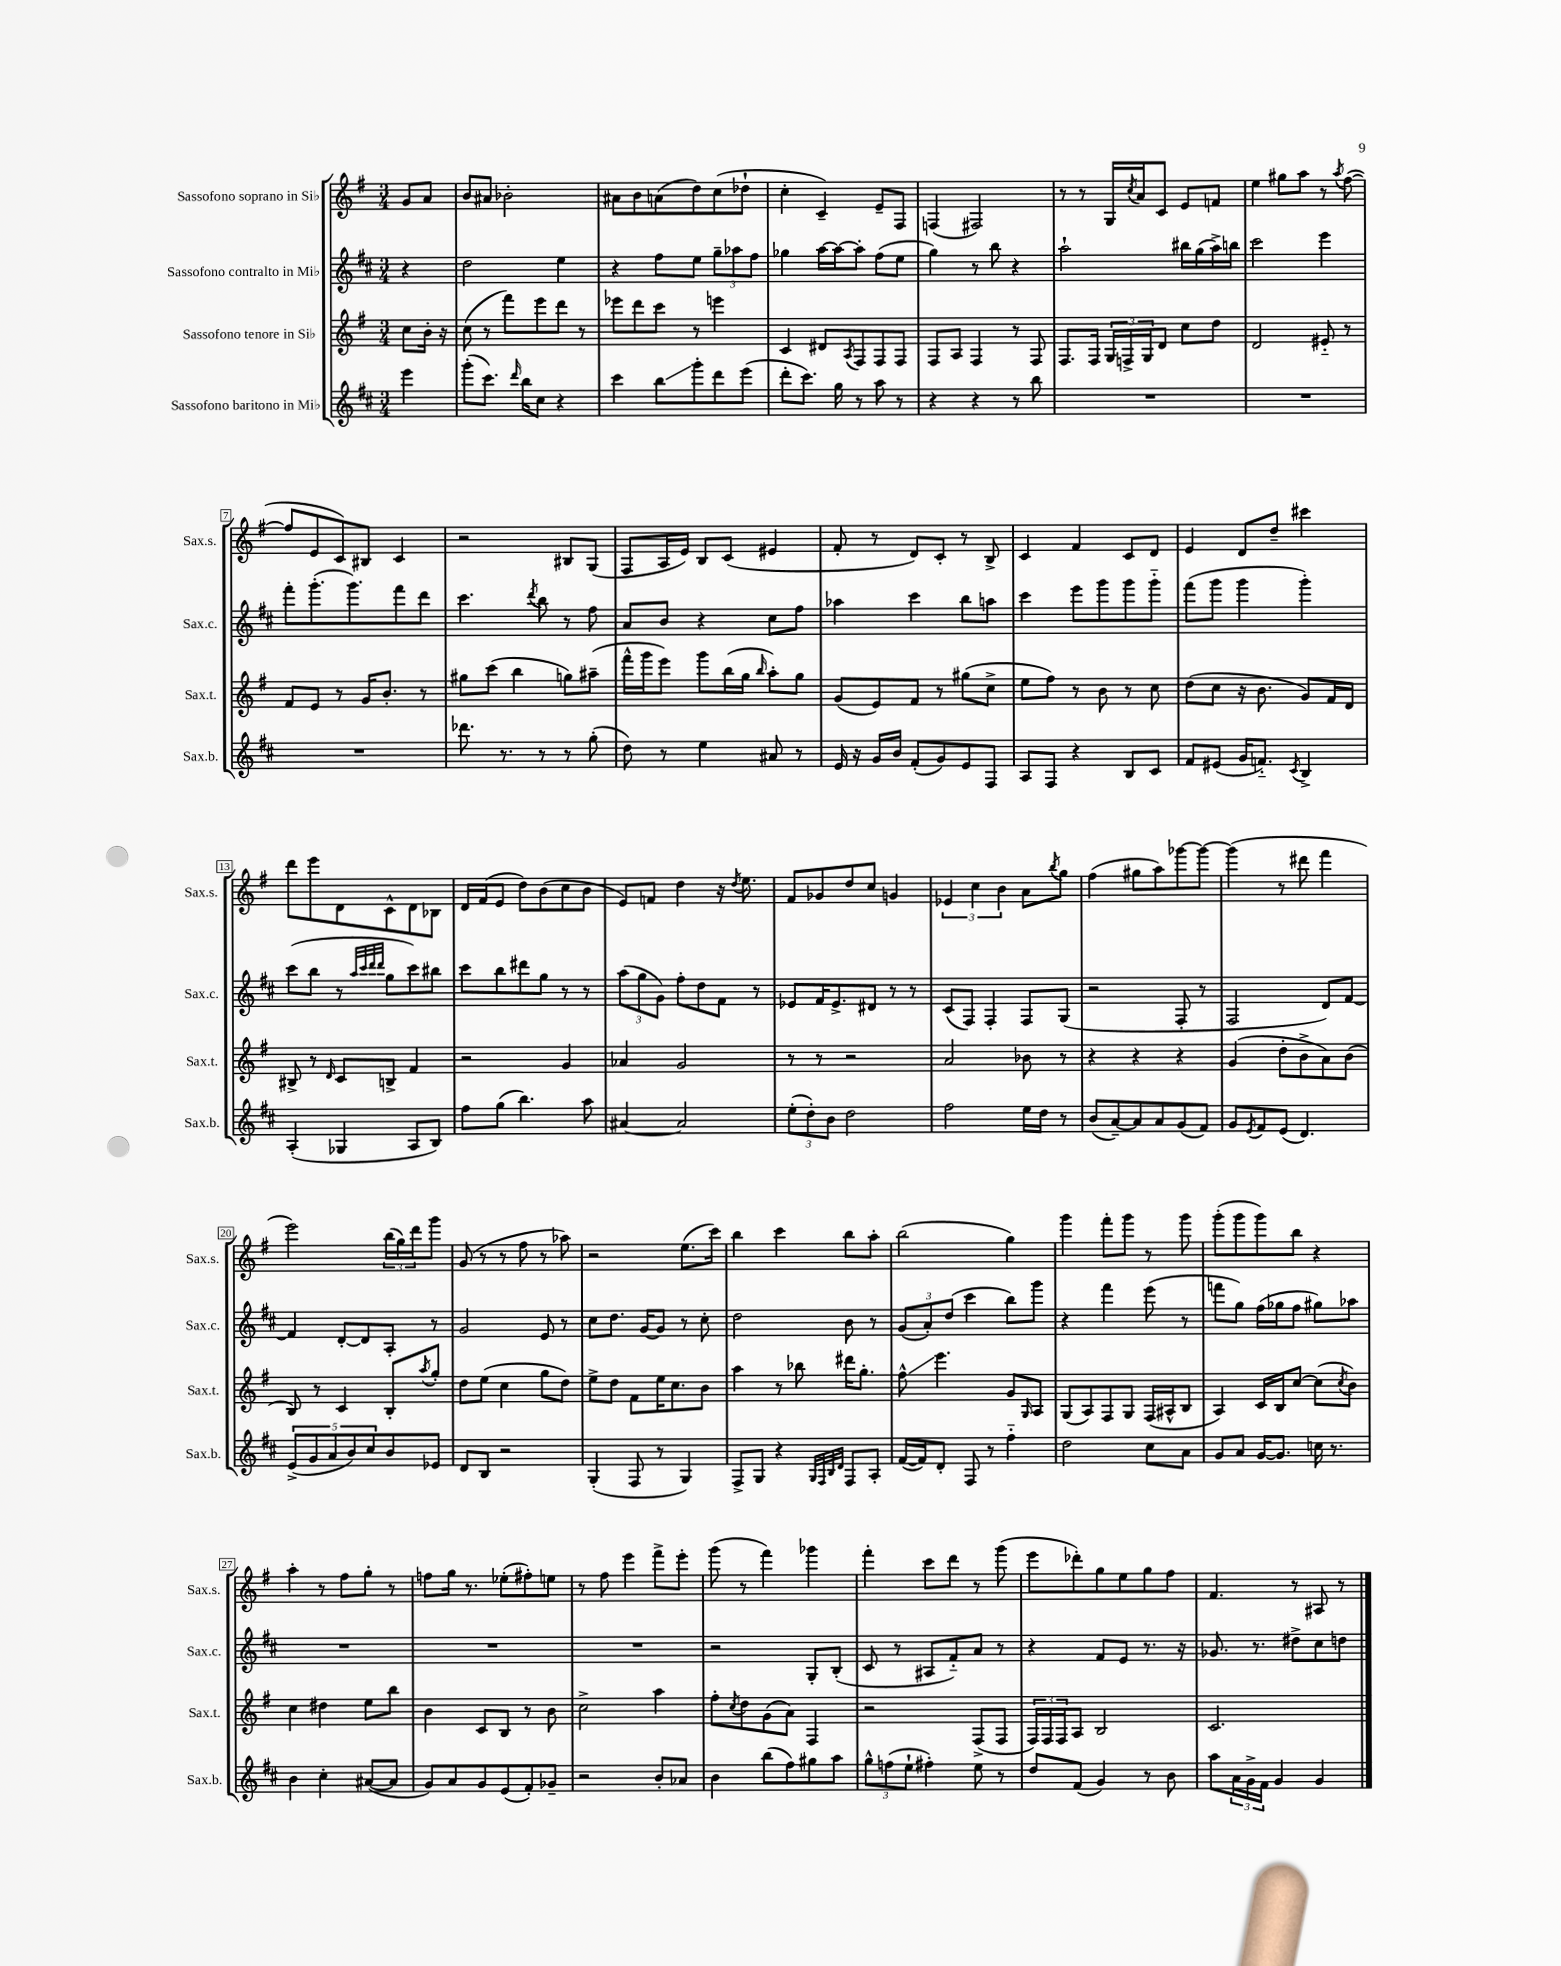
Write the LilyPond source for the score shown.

<<
\new StaffGroup <<
\new Staff = "s0" \with { instrumentName = "Sassofono soprano in Sib" shortInstrumentName = "Sax.s." } {
    \clef treble \key g \major \numericTimeSignature \time 3/4 \partial 4
    g'8 a'8 |
    b'8 ais'8 bes'2-. |
    ais'8 b'8 a'8( d''8) c''8( des''8-! |
    c''4-. c'4--) e'8-- fis8 |
    f4( fis2) |
    r8 r8 g16 \acciaccatura { c''8 } a'16 c'8 e'8 f'8 |
    e''4 gis''8 a''8 r8 \acciaccatura { a''8 } fis''8~( |
    fis''8 e'8 c'8) bis8 c'4 |
    r2 bis8 g8( |
    fis8 a16 e'16) b8 c'8( eis'4 |
    fis'8-. r8 d'8) c'8-. r8 b8-> |
    c'4 fis'4 c'8 d'8 |
    e'4 d'8 d''8-- cis'''4 |
    d'''8 e'''8 d'8 c'8-^ d'8 bes8 |
    d'16 fis'16( e'8 d''8) b'8( c''8 b'8 |
    e'8) f'8 d''4 r16 \acciaccatura { d''8 } e''8. |
    fis'8 ges'8 d''8 c''8 g'4 |
    \tuplet 3/2 { ees'4 c''4 b'4 } a'8 \acciaccatura { b''8 } g''8 |
    fis''4( gis''8 a''8) ges'''8~ ges'''8~ |
    ges'''4( r8 dis'''8 fis'''4 |
    e'''2) \tuplet 3/2 { b''16( g''16) d'''16 } g'''8 |
    g'8( r8 r8 fis''8 r8 aes''8) |
    r2 e''8.( c'''16) |
    b''4 c'''4 b''8 a''8-. |
    b''2( g''4) |
    g'''4 fis'''8-. g'''8 r8 g'''8 |
    g'''8-.( g'''8 g'''8) b''8 r4 |
    a''4-. r8 fis''8 g''8-. r8 |
    f''8 g''16 r8. ees''8-.( fis''8-.) e''8 |
    r8 fis''8 e'''4 fis'''8-> e'''8-. |
    g'''8( r8 fis'''4) ges'''4 |
    fis'''4-. c'''8 d'''8 r8 g'''8( |
    e'''8 des'''8-.) g''8 e''8 g''8 fis''8 |
    fis'4. r8 ais8 r8 \bar "|." |
}
\new Staff = "s1" \with { instrumentName = "Sassofono contralto in Mib" shortInstrumentName = "Sax.c." } {
    \clef treble \key d \major \numericTimeSignature \time 3/4 \partial 4
    r4 |
    d''2 e''4 |
    r4 fis''8 e''8 \tuplet 3/2 { g''8-- aes''8 fis''8 } |
    ges''4 a''16~ a''16~ a''8-. fis''8( e''8 |
    g''4) r8 b''8 r4 |
    a''2-! bis''16 g''16( a''16->) b''16 |
    cis'''2 e'''4 |
    fis'''8-. g'''8.-.( g'''8.) fis'''8 d'''8 |
    cis'''4. \acciaccatura { d'''8 } b''8 r8 fis''8 |
    a'8 b'8 r4 cis''8 fis''8 |
    aes''4 cis'''4 b''8 a''8 |
    cis'''4 e'''8 g'''8 g'''8 g'''8-_ |
    fis'''8( g'''8 g'''4 g'''4-.) |
    cis'''8( b''8 r8 \grace { a''32 cis'''32 d'''32 d'''32 } g''8 cis'''8) bis''8 |
    cis'''8 b''8 dis'''8 g''8 r8 r8 |
    \tuplet 3/2 { a''8( g''8 g'8) } fis''8-. d''8 fis'8 r8 |
    ees'8 fis'16 ees'8.-> dis'8 r8 r8 |
    cis'8( fis8) fis4-. fis8 g8( |
    r2 fis8-. r8 |
    fis2 d'8) fis'8~ |
    fis'4 d'8~-. d'8 a8-. r8 |
    g'2 e'8 r8 |
    cis''8 d''8. g'16~ g'8 r8 cis''8-. |
    d''2 b'8 r8 |
    \tuplet 3/2 { g'8( a'8-.) d''8( } cis'''4 b''8) g'''8 |
    r4 fis'''4 e'''8( r8 |
    f'''8 g''8) fis''16( ges''16 fis''8 gis''8) aes''8 |
    R2. |
    R2. |
    R2. |
    r2 g8-. b8-.( |
    cis'8 r8 ais8 fis'8-_) a'8 r8 |
    r4 fis'8 e'8 r8. r16 |
    ges'8. r8. dis''8-> cis''8 d''8 \bar "|." |
}
\new Staff = "s2" \with { instrumentName = "Sassofono tenore in Sib" shortInstrumentName = "Sax.t." } {
    \clef treble \key g \major \numericTimeSignature \time 3/4 \partial 4
    c''8 b'16-. r16 |
    c''8( r8 fis'''8) e'''8 d'''8 r8 |
    ees'''8 d'''8 c'''8 r8 e'''4 |
    c'4 dis'8 \acciaccatura { a8 } fis8 fis8 fis8 |
    fis8 a8 fis4 r8 fis8 |
    fis8. fis16 \tuplet 3/2 { g16 f16-> g16 } d'8 c''8 d''8 |
    d'2 eis'8-_ r8 |
    fis'8 e'8 r8 g'16 b'8.-. r8 |
    gis''8 c'''8( b''4 g''8) ais''8--( |
    fis'''16-^ g'''16 e'''8) g'''8 b''16( g''16 \grace { b''16 } a''8-.) g''8 |
    g'8( e'8) fis'8 r8 gis''8( c''8-> |
    e''8 fis''8) r8 b'8 r8 c''8 |
    d''8( c''8 r16 b'8. g'8) fis'16 d'16 |
    bis8-> r8 \grace { d'16 } c'8 b8-> fis'4 |
    r2 g'4 |
    aes'4 g'2 |
    r8 r8 r2 |
    a'2 bes'8 r8 |
    r4 r4 r4 |
    g'4( d''8-. b'8-> a'8) b'8( |
    b8) r8 c'4 b8-. \acciaccatura { a''8 } g''8-. |
    d''8 e''8( c''4 g''8 d''8) |
    e''8-> d''8 fis'8 e''16 c''8. b'8 |
    a''4 r8 bes''8 dis'''16 g''8.-. |
    fis''8-^\glissando e'''4. g'8 \grace { g16 } a8 |
    g8( a8) fis8 g8 fis16( ais16-^ b8 |
    a4) c'16 b16 c''8~ c''8( \acciaccatura { c''8 } b'8) |
    c''4 dis''4 e''8 b''8 |
    b'4 c'8 b8 r8 b'8 |
    c''2-> a''4 |
    fis''8-. \acciaccatura { c''8 } d''8 g'8( a'8) fis4 |
    r2 fis8->( fis8 |
    \tuplet 3/2 { fis16) fis16 fis16 } a8 b2 |
    c'2. \bar "|." |
}
\new Staff = "s3" \with { instrumentName = "Sassofono baritono in Mib" shortInstrumentName = "Sax.b." } {
    \clef treble \key d \major \numericTimeSignature \time 3/4 \partial 4
    e'''4 |
    g'''8-.( cis'''8.) \grace { d'''16 } b''16 cis''8 r4 |
    cis'''4 b''8\glissando g'''8-. d'''8 e'''8( |
    d'''8-. cis'''8.) g''16 r8 a''8 r8 |
    r4 r4 r8 b''8 |
    R2. |
    R2. |
    R2. |
    des'''8. r8. r8 r8 g''8-.( |
    d''8) r8 e''4 ais'8 r8 |
    e'16 r16 g'16 b'16 fis'8-.( g'8) e'8 fis8 |
    a8 fis8 r4 b8 cis'8 |
    fis'8 eis'8( g'16 f'8.-_) \acciaccatura { cis'8 } b4-> |
    a4-.( ges4 a8 b8) |
    fis''8 g''8( b''4.) a''8 |
    ais'4~ ais'2 |
    \tuplet 3/2 { e''8-.( d''8-.) b'8 } d''2 |
    fis''2 e''16 d''16 r8 |
    b'8( a'8~--) a'8 a'8 g'8( fis'8) |
    g'8 \acciaccatura { e'8 } fis'8 e'8( d'4.) |
    \tuplet 5/4 { e'8->( g'8 a'8 b'8) cis''8 } b'8 ees'8 |
    d'8 b8 r2 |
    g4-.( fis8 r8 g4) |
    fis8-> g8 r4 \grace { g32 fis32 b32 d'32 } fis8 a8-. |
    fis'16~( fis'16) d'8-. fis8 r8 fis''4-_ |
    d''2 cis''8 a'8 |
    g'8 a'8 g'16~ g'8. c''16 r8. |
    b'4 cis''4-. ais'8~( ais'8 |
    g'8) a'8 g'8 e'8( fis'8-.) ges'8-- |
    r2 b'8-. aes'8 |
    b'4 b''8( fis''8) gis''8 a''8 |
    \tuplet 3/2 { g''8-^ f''8( e''8-! } fis''4-.) e''8 r8 |
    d''8 fis'8( g'4) r8 b'8 |
    a''8 \tuplet 3/2 { a'16 g'16-> fis'16 } g'4 g'4 \bar "|." |
}
>>
>>
\layout { \context { \Score \override BarNumber.stencil = #(make-stencil-boxer 0.1 0.3 ly:text-interface::print) } }
